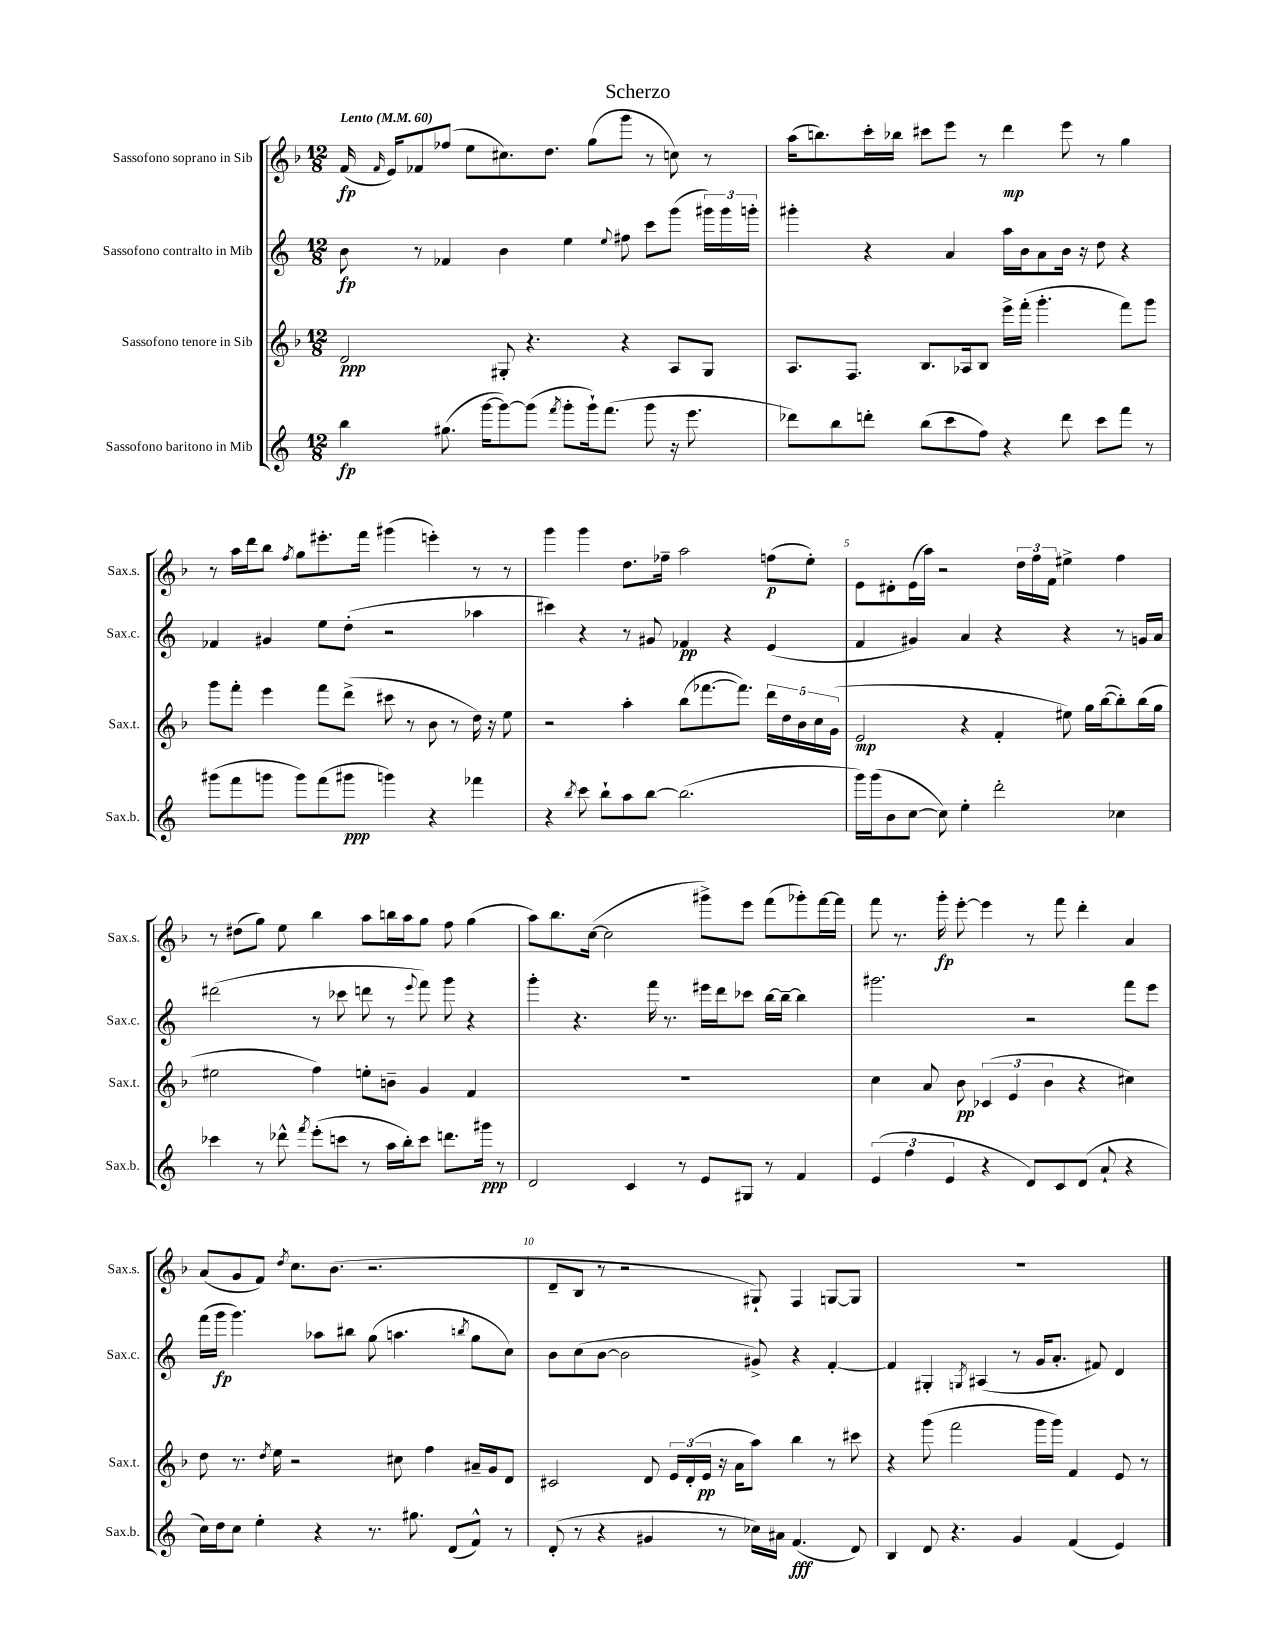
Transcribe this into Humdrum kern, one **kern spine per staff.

**kern	**kern	**kern	**kern
*staff4	*staff3	*staff2	*staff1
*clefG2	*clefG2	*clefG2	*clefG2
*k[]	*k[b-]	*k[]	*k[b-]
*M12/8	*M12/8	*M12/8	*M12/8
*MM60	*MM60	*MM60	*MM60
4bb	2d	8b	(16f
.	.	.	16qqf
.	.	.	16e)
.	.	8r	8f-
(8.gg#	.	4f-	(8ff-
.	.	.	8ee
[16ggg	.	.	.
8ggg_)	8G#'	4b	8.cc#)
(8ggg]	4.r	.	.
.	.	.	8.dd
8qfff	.	.	.
8ggg'	.	4ee	.
16ggg`)	.	.	(8gg
(8.fff	.	.	.
.	.	8qqee	.
.	4r	8ff#	8ggg
8ggg	.	8ccc	8r
16r	8A	(8ggg	8cc)
8.eee	.	.	.
.	8G#	24ggg#)	8r
.	.	24ggg#	.
.	.	24ggg'	.
=	=	=	=
8ddd-)	8.A	4ggg#'	(16aa
.	.	.	8.bb)
8bb	.	.	.
.	8.F	.	.
8ddd'	.	4r	16ccc'
.	.	.	16bb-
(8bb	8.B-	.	8ccc#
8ccc	.	4a	8eee
.	16A-	.	.
8ff)	8B-	.	8r
4r	16eee^	16aa	4ddd
.	(16fff'	16b	.
.	4.ggg'	8a	.
8ddd	.	16b	8eee
.	.	16r	.
8ccc	.	8dd	8r
8fff	8fff)	4r	4gg
8r	8ggg	.	.
=	=	=	=
(8ggg#	8ggg	4f-	8r
8fff	8fff'	.	16aa
.	.	.	16ddd
8ggg	4eee	4g#	8bb-
.	.	.	8qff
8ggg)	.	.	8gg
(8fff	8fff	8ee	8.eee#'
8ggg#	(8ddd^	(8dd'	.
.	.	.	16fff
4ggg)	8ccc#	2r	(4ggg#
.	8r	.	.
4r	8b-	.	4eee')
.	8r	.	.
4fff-	16dd)	4aa-	8r
.	16r	.	.
.	8ee	.	8r
=	=	=	=
4r	2r	4ccc#)	4ggg
8qbb	.	.	.
8ccc	.	4r	4ggg
8bb`	.	.	.
8aa	4aa'	8r	8.dd
[8bb	.	8g#	.
.	.	.	16ff-~
(2.bb]	(8bb-	4f-	2aa
.	[8.fff-	.	.
.	.	4r	.
.	8.fff-])	.	.
.	20ddd	(4e	(8ff
.	20dd	.	.
.	20b-	.	.
.	.	.	8ee')
.	20cc	.	.
.	(20g	.	.
=	=	=	=
16ggg)	2e	4f	8e
(16ggg	.	.	.
8b	.	.	8d#'
[8cc	.	4g#)	(16e
.	.	.	16aa)
8cc])	.	.	2r
4ee'	4r	4a	.
2ddd'	4f'	4r	.
.	.	.	24dd
.	.	.	24ff
.	.	.	24f
.	8ee#)	4r	4ee#^
.	16gg	.	.
.	([16bb-	.	.
4cc-	8bb-'])	8r	4ff
.	(16bb-	16g	.
.	16gg	16a	.
=	=	=	=
4ccc-	2ee#	(2ddd#	8r
.	.	.	(8dd#
8r	.	.	8gg)
8ddd-^^	.	.	8ee
8qfff	.	.	.
(8eee'	4ff)	8r	4bb-
8ccc	.	8ccc-	.
8r	8ee'	8ddd	8aa
16aa	8b~	8r	16bb
16bb')	.	.	16aa
.	.	8qqeee	.
8ccc	4g	8fff)	8gg
8.ddd	.	8ggg	8ff
.	4f	4r	(4gg
16ggg#	.	.	.
8r	.	.	.
=	=	=	=
2d	1.r	4ggg'	8aa)
.	.	.	8.bb-
.	.	4.r	.
.	.	.	([16cc
.	.	.	2cc]
4c	.	.	.
.	.	16fff	.
.	.	8.r	.
8r	.	.	.
8e	.	16eee#	8ggg#^)
.	.	16ddd	.
8G#	.	8ccc-	8eee
8r	.	[16bb	(8fff
.	.	16bb~_	.
4f	.	4bb]	8ggg-')
.	.	.	[16fff
.	.	.	16fff]
=	=	=	=
(6e	4cc	2.ggg#	8fff
.	.	.	8.r
6ff	.	.	.
.	8a	.	.
.	.	.	16ggg'
6e	.	.	.
.	8b-	.	[8eee'
4r	(6c-	.	4eee]
.	6e	.	.
8d)	.	2r	8r
.	6b-	.	.
8c	.	.	8fff
(8d	4r	.	4ddd'
8a`	.	.	.
4r	4cc#)	8fff	4a
.	.	8eee	.
=	=	=	=
16cc)	8dd	(16fff	(8a
16dd	.	16ggg	.
8cc	8.r	4.ggg)	8g
4ee'	.	.	8f)
.	8qdd	.	.
.	16ee	.	.
.	.	.	8qdd
.	2r	.	8.cc
4r	.	8aa-	.
.	.	.	(8.b-
.	.	8bb#	.
8.r	.	(8gg	2.r
.	8cc#	4.aa	.
8.gg#	.	.	.
.	4ff	.	.
(8d	.	.	.
.	.	8qbb	.
8f^^)	16a#~	8gg	.
.	16g	.	.
8r	8d	8cc)	.
=	=	=	=
(8d'	2c#	8b	8d~
8r	.	(8cc	8B-
4r	.	[8b	8r
.	.	2b]	2r
4g#	8d	.	.
.	24e	.	.
.	(24d'	.	.
.	24e	.	.
8r	16r	.	.
.	16a	.	.
16cc-)	8aa)	8g#^)	8G#`)
16a#	.	.	.
(4.f	4bb-	4r	4F
.	8r	[4f'	[8G
8d)	8ccc#	.	8G]
=	=	=	=
4B	4r	4f]	1.r
8d	(8ggg	4G#'	.
4.r	2fff	.	.
.	.	8qG	.
.	.	(4A#	.
4g	.	8r	.
.	16ggg	16g	.
.	16ggg)	8.a'	.
(4f	4f	.	.
.	.	8f#)	.
4e)	8e	4d	.
.	8r	.	.
==	==	==	==
*-	*-	*-	*-
